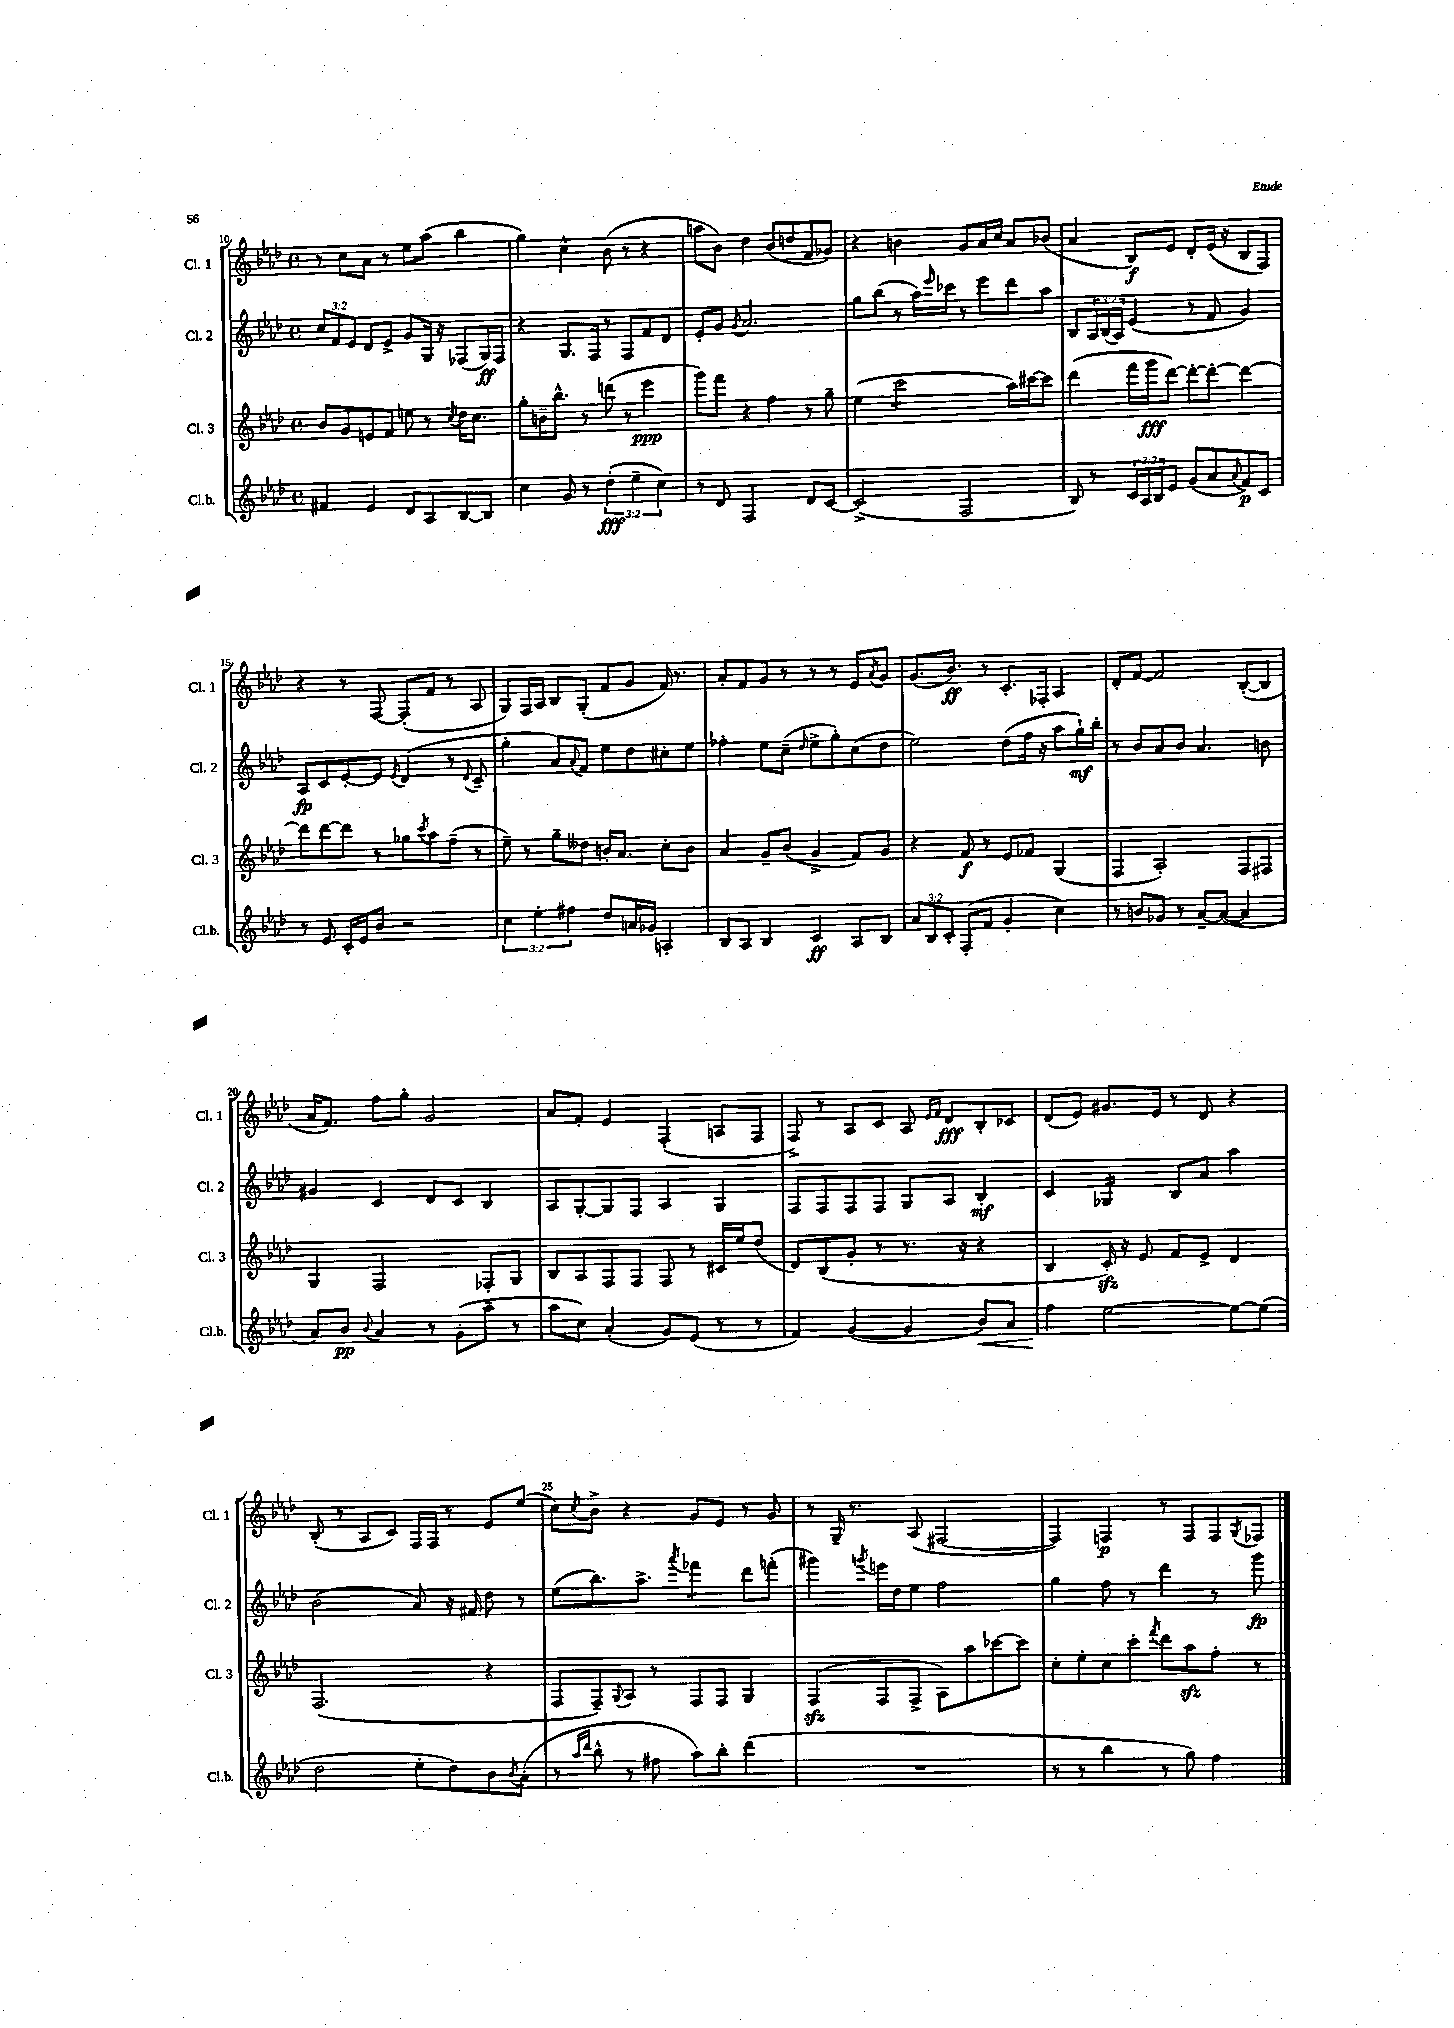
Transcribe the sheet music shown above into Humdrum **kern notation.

**kern	**kern	**kern	**kern
*staff4	*staff3	*staff2	*staff1
*clefG2	*clefG2	*clefG2	*clefG2
*k[b-e-a-d-]	*k[b-e-a-d-]	*k[b-e-a-d-]	*k[b-e-a-d-]
*M4/4	*M4/4	*M4/4	*M4/4
*met(c)	*met(c)	*met(c)	*met(c)
4f#	8b-	12cc	8r
.	.	12f	.
.	8g	.	8cc
.	.	12e-	.
4e-	8e	8d-	8a-
.	8f	8e-^	8r
8d-	8ee	8g	8ee-
8A-	8r	16G	(8aa-
.	.	16r	.
.	8qcc	.	.
[8B-	16dd-	(8F-	4bb-
.	8.cc	.	.
8B-]	.	16G)	.
.	.	16F-	.
=	=	=	=
4cc	8gg'	4r	4gg)
.	16b~	.	.
.	8.bb-^^	.	.
8g	.	8.G	4cc^^
8r	8r	.	.
.	.	16F	.
(6dd-'	(8ddd	8r	(8b-
.	8r	8F	8r
6ee-~	.	.	.
.	4eee-	8f	4r
6cc)	.	.	.
.	.	8d-	.
=	=	=	=
8r	8ggg)	8e-'	8aa
8d-	8fff	8g	8b-)
.	.	8qg	.
2F	4r	2.a-	4dd-
.	4ff	.	(8b-
.	.	.	8dd
8d-	8r	.	8f
[8c	8gg~	.	8g-)
=	=	=	=
(2c^]	(4ee-	8gg	4r
.	.	(8bb-	.
.	2ccc	8r	4b
.	.	16aa-)	.
.	.	16qqeee-	.
.	.	16ccc-	.
2F	.	8r	8g
.	.	8eee-	16a-
.	.	.	16cc
.	16aa-)	8ddd-	8a-
.	[16ccc#	.	.
.	8ccc#]	8aa-	(8b-
=	=	=	=
8B-)	(4ddd-	8B-	4a-
8r	.	24A-	.
.	.	(24B-	.
.	.	24A-)	.
24c	16fff	(4e-	8B-)
24A-	.	.	.
.	16ggg	.	.
24B-	.	.	.
8e-	[8ddd-)	.	8e-
(8g	8ddd-'_	8r	8d-'
8a-	8ddd-'_	8f	(16e-
.	.	.	16r
8qqa-	.	.	.
8f)	4ddd-_	4g)	8B-
8c	.	.	8F)
=	=	=	=
8r	8ddd-]	8A-	4r
8e-	[8ddd-	8c	.
16c'	8ddd-]	[8e-'	8r
16e-	.	.	.
8b-	8r	8e-]	[8F
.	.	8qe-	.
2r	8gg-	(4d-	(8F']
.	8qccc	.	.
.	8aa-	.	8f
.	(8ff~	8r	8r
.	.	8qqd-	.
.	8r	8c~	8A-
=	=	=	=
6cc	8ee-~)	4gg'	8G)
.	8r	.	16F
6ee-'	.	.	.
.	.	.	16A-
.	8gg~	8a-)	8B-
6ff#	.	.	.
.	.	8qqa-	.
.	8dd--	8f	(8G'
8dd-	16b'	8ee-	8f
.	8.a-	.	.
16a	.	8dd-	8g
16g-	.	.	.
4A'	8cc'	8cc#'	16f)
.	.	.	8.r
.	8b	8ee-	.
=	=	=	=
8B-	4a-	4ff-'	8a-'
8A-	.	.	8f
4B-	8g~	8ee-	8g
.	(8b-	(8cc~	8r
.	.	16qqdd-	.
4c	4g^	8ee-^	8r
.	.	8gg')	8r
8A-	8f)	(8cc	8e-
.	.	.	8qa-
8B-	8g	8dd-	8g
=	=	=	=
12a-	4r	2ee-)	(8.g
12B-	.	.	.
12c'	.	.	.
.	.	.	8.b-)
(8F'	8f	.	.
8f	8r	.	8r
4g'	8e-	(8dd-	8.c'
.	8f-	16ff	.
.	.	16r	16F-'
4cc)	(4G	8aa-	4A-
.	.	16gg`)	.
.	.	16bb-'	.
=	=	=	=
8r	4F	8r	8d-'
8b	.	8b-	[8f
8g-	2A-')	8a-	2f]
8r	.	8b-	.
[8a-~	.	4.a-	.
(8a-_	.	.	.
4a-]	8F	.	([8B-'
.	8F#	8b	8B-]
=	=	=	=
8a-)	4G	4g#	16a-
.	.	.	8.f)
8b-	.	.	.
8qqb-	.	.	.
4a-	2F	4c	8ff
.	.	.	8gg'
8r	.	8d-	2g
(8g'	.	8c	.
8aa-~	8F-'	4B-	.
8r	8G	.	.
=	=	=	=
8aa-	8B-	8A-	8a-
8cc)	8A-	[8G'	8f'
(4a-'	8F	8G]	4e-
.	8F	8F	.
8g)	8F	4A-	(4F'
(8e-	8r	.	.
8r	16c#	4G	8A
.	16ee-	.	.
8r	(8dd-	.	8F
=	=	=	=
4f)	8d-)	8F	8F^)
.	(8B-	8F	8r
([4g	8g'	8F	8A-
.	8r	8F	8c
4g]	8.r	8G	8A-
.	.	.	16qqe-
.	.	.	16qqf
.	.	8A-	8d-
.	16r	.	.
8b-)	4r	4B-'	8B-'
8a-	.	.	8c-
=	=	=	=
4ff	4B-	4c	(8d-
.	.	.	8e-)
[2ee-	16c')	4G-	8.g#
.	16r	.	.
.	8e-	.	.
.	.	.	16e-
.	8f	8B-	8r
.	8e-^	8a-	8d-
8ee-_	4d-	4aa-	4r
(8ee-]	.	.	.
=	=	=	=
2dd-	(2.F	(2b-	(8B-'
.	.	.	8r
.	.	.	8A-
.	.	.	8c)
8ee-'	.	8a-)	16F
.	.	.	16F
8dd-)	.	16r	8r
.	.	16f#	.
8b-	4r	8dd-	8e-
8qb-	.	.	.
(8a-'	.	8r	(8ee-
=	=	=	=
8r	8F	(8ee-	8cc)
16qqaa-	.	.	.
16qqddd-	.	.	8qcc
8bb-^^	8F~)	8.bb-)	8b-^
.	8qqG	.	.
8r	8A-	.	4r
.	.	8.aa-^	.
8ff#	8r	.	.
.	.	8qaaa-	.
8aa-)	8F	4fff-	8g
8bb-'	8F	.	8e-
(4ddd-	4G	8ddd-	8r
.	.	(8fff'	8g
=	=	=	=
1r	(4F	4ggg#)	8r
.	.	.	16G~
.	.	.	8.r
.	.	8qggg	.
.	8F	16eee	.
.	.	16dd-	.
.	8F^	8ee-	(8A-
.	8A-)	2ff	[2F#
.	8aa-	.	.
.	[8ccc-	.	.
.	8ccc-]	.	.
=	=	=	=
8r	8cc'	4gg	4F#])
8r	8ee-'	.	.
4bb-	8cc	8ff	4F
.	8ccc'	8r	.
.	8qfff	.	.
8r	8ddd-	4ddd-	8r
8gg)	8aa-	.	8F
4ff	8ff'	8r	8F
.	.	.	8qG
.	8r	8ggg	8F-
==	==	==	==
*-	*-	*-	*-
